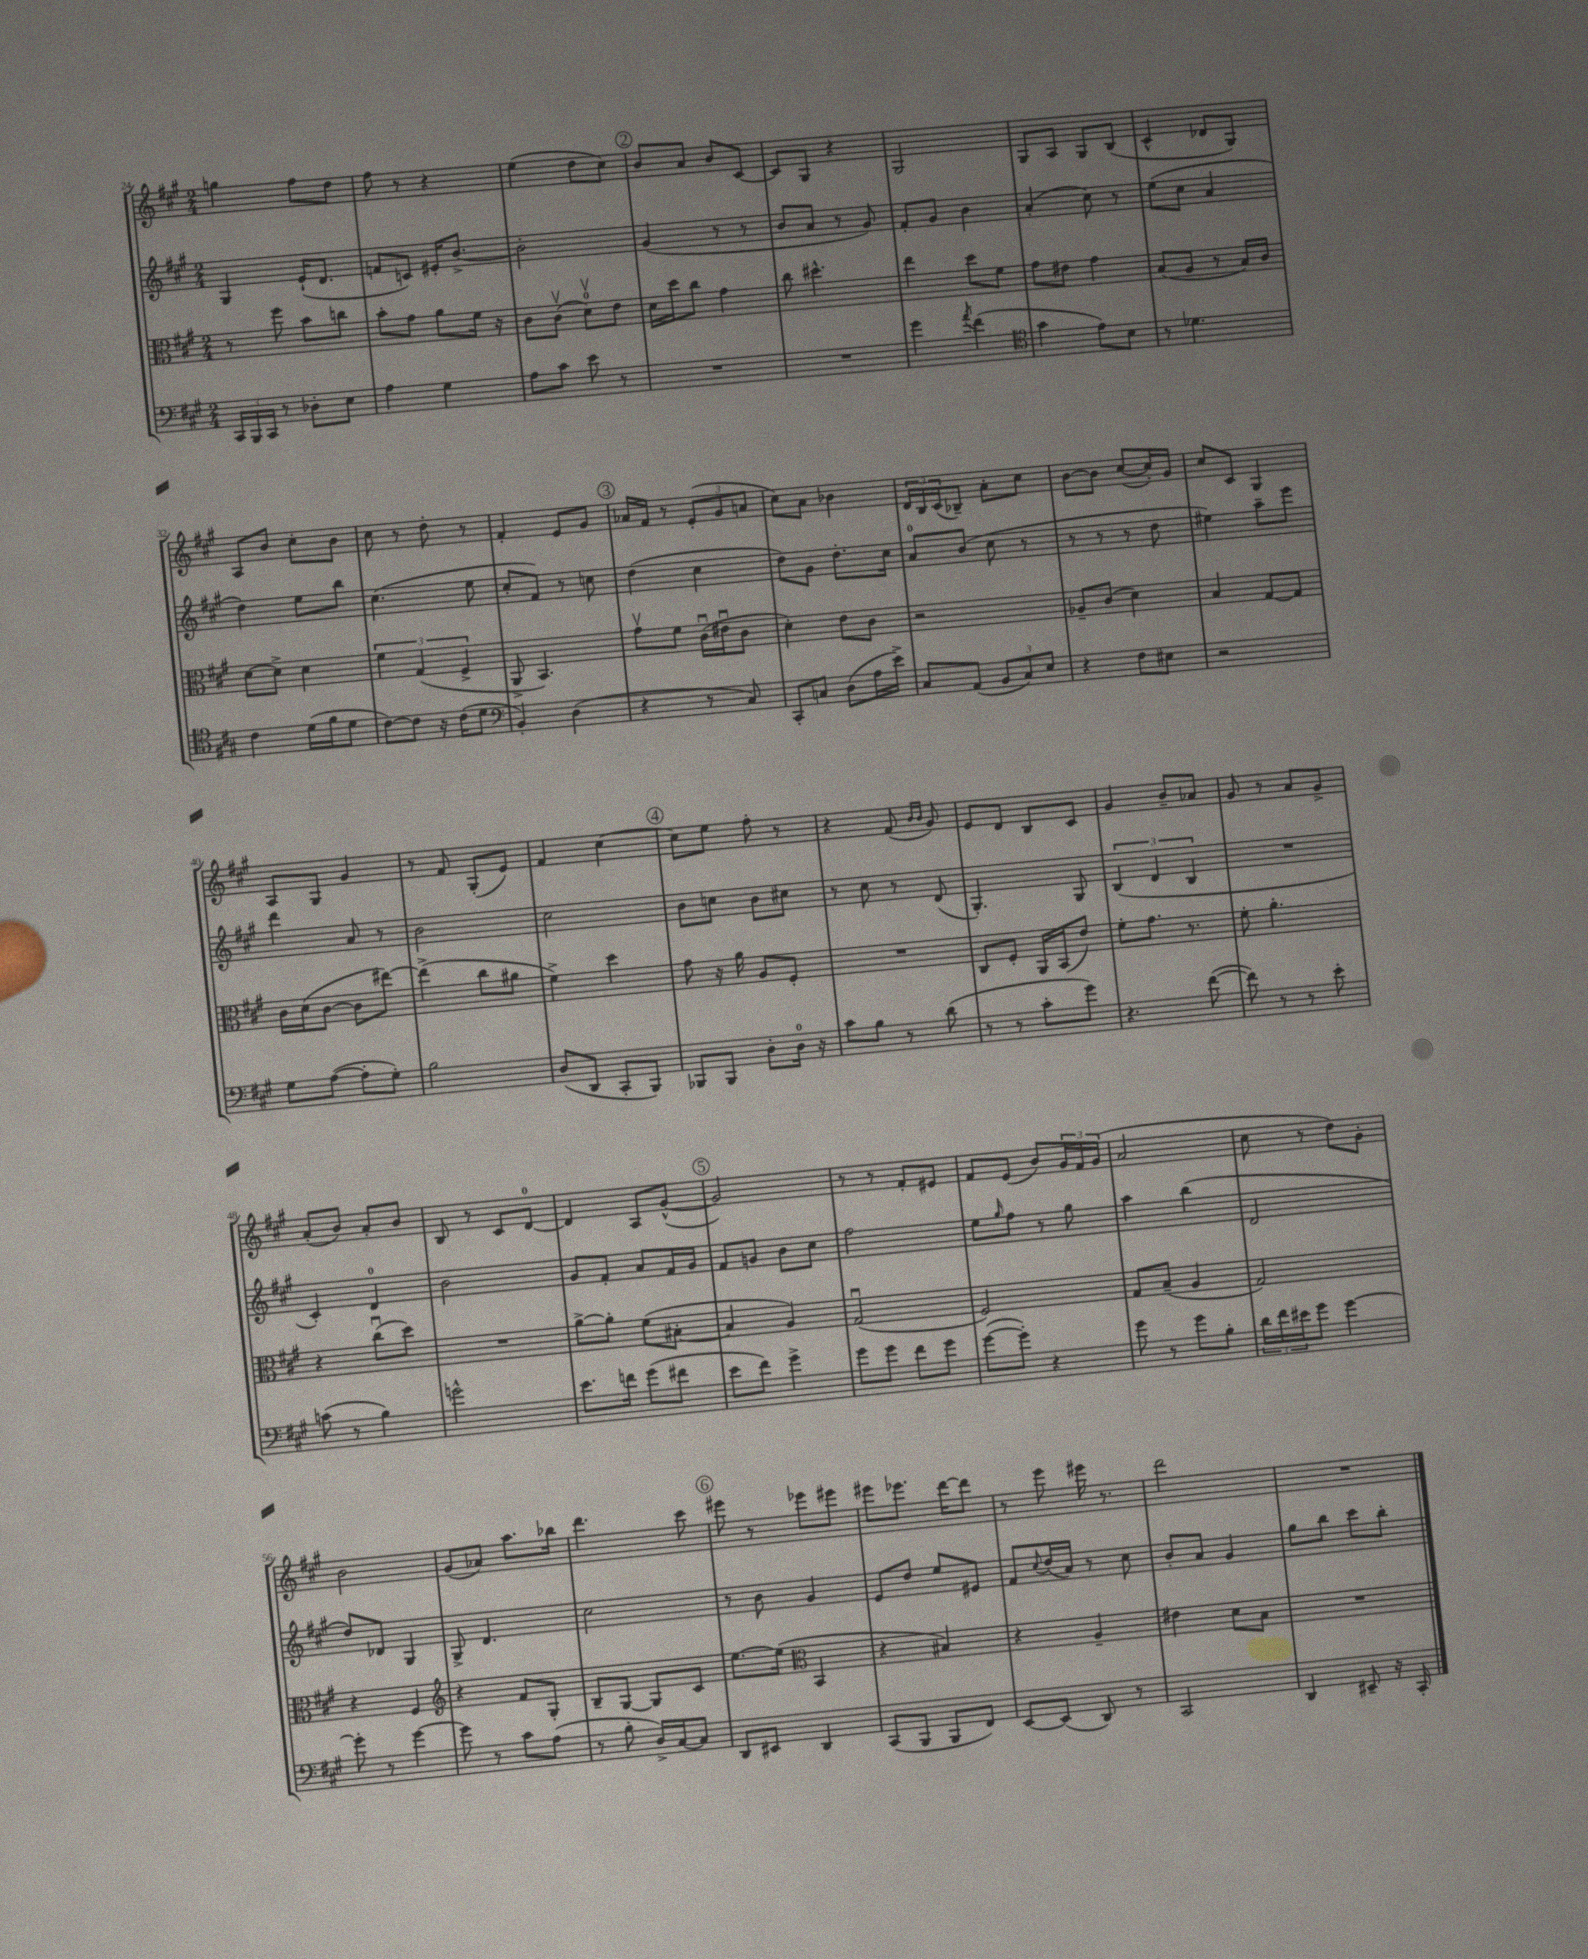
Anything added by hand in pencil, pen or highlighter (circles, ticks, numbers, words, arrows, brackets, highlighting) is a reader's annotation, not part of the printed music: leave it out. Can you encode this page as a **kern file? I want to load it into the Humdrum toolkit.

**kern	**kern	**kern	**kern
*part4	*part3	*part2	*part1
*staff4	*staff3	*staff2	*staff1
*clefF4	*clefC3	*clefG2	*clefG2
*k[f#c#g#]	*k[f#c#g#]	*k[f#c#g#]	*k[f#c#g#]
*M2/4	*M2/4	*M2/4	*M2/4
=24	=24	=24	=24
24CC#/LL	8r	4G#/	4ggn\
24BBB/	.	.	.
24CC#/JJ	.	.	.
8r	8ff#\	.	.
8D-X'\L	8b\L	(16e`/KL	8ff#\L
.	.	8.d/J	.
8E\J	8ccn\J	.	8dd\J
=25	=25	=25	=25
4A\	8b'\L	8fn/L	8ff#\
.	8g#\J	8cn/J)	8r
4G#\	8a\L	16e#X'/KL	4r
.	.	[8.b^/J	.
.	16f#\Jk	.	.
.	16r	.	.
=26	=26	=26	=26
8A\L	8c#\L	2b'\]	(4ee\
8c#\J	(8c#v\J	.	.
8e\	8dv\L)	.	8dd\L
8r	8e\J	.	8cc#\J)
!!LO:REH:place=s1:t=2
=27	=27	=27	=27
2r	16d\LL	(4g#/	8b/L
.	16dd\J	.	.
.	8cc#\J	.	8a/J
.	4g#\	8r	8b/L
.	.	8r	[8c#/J
=28	=28	=28	=28
2r	8cc#\	8b/L	8c#/L]
.	4.dd#X^^\	8a/J	8G#/J
.	.	8r	4r
.	.	8g#/)	.
=29	=29	=29	=29
4g#\	4ee\	8f#'/L	2G#/
.	.	8g#/J	.
8qa/	.	.	.
(4f#\	8dd\L	4b\	.
.	8f#\J	.	.
=30	=30	=30	=30
*clefC4	*	*	*
4g#\	8g#\L	(4a'/	8G#/L
.	8e#X\J	.	8A/J
8e\L)	4g#\	8cc#\)	8G#/L
8B\J	.	8r	(8B/J
=31	=31	=31	=31
8r	(8B/L	(8ee\L	4c#^^/
4.d-X\	8A/J	8cc#\J	.
.	8r	4a/	8d-X/L
.	16B/LL)	.	8G#/J)
.	16c#/JJ	.	.
!!LO:LB:g=z
=32	=32	=32	=32
4c#\	[8d\L	4dd\)	8A/L
.	8d^\J]	.	8b/J
(16d\LL	4d\	8ee\L	8cc#'\L
16f#\J	.	.	.
8d\J	.	8bb\J	8b\J
=33	=33	=33	=33
[8c#\L)	6f#\	(4.cc#\	8cc#\
8c#\J]	.	.	8r
.	(6G#/	.	.
16r	.	.	8dd'\
(16c#\KL	.	.	.
.	6F#^/	.	.
8d\J	.	8ee\	8r
=34	=34	=34	=34
*clefF4	*	*	*
4BB'/)	8AA^/	8cc#'/L	4f#'/
.	4.BB/)	8f#/J)	.
(4D\	.	8r	8e/L
.	.	8ccn\	8g#/J
!!LO:REH:place=s1:t=3
=35	=35	=35	=35
4r	8g#v\L	(4dd\	16a-X/LL
.	.	.	16f#/JJ
.	8f#\J	.	8r
8r	(16c#u\LL	4cc#\	(12e'/L
.	16e#Xu\J	.	.
.	.	.	12g#/
8C#/)	8c#\J	.	.
.	.	.	12an/J
=36	=36	=36	=36
8CC#'/L	4d'\)	8dd\L)	8cc#\L)
8Cn/J	.	8g#\J	8a\J
(8D\L	8e\L	8.dd'\L	4b-X\
16A\L	8c#\J	.	.
16e^\JJ)	.	16cc#\Jk	.
=37	=37	=37	=37
8C#/L	2r	8a/L	24d/LL
.	.	.	24B/
.	.	.	(24c#/J
(8AA/J	.	(8b/J	8B-X~/J)
12BB/L	.	8cc#\	8a'\L
12C#/)	.	.	.
.	.	8r	8cc#\J
12E/J	.	.	.
=38	=38	=38	=38
4r	8A-X~/L	8r	[8b\L
.	(8c#/J	8r	8b\J]
8F#\L	4d\)	8r	([8cc#/L
8E#X\J	.	8dd\	16cc#'/L])
.	.	.	16g#/JJ
=39	=39	=39	=39
2r	4B/	4ee#X\)	8cc#/L
.	.	.	8c#/J
.	[8G#/L	8aa~\L	4G#/
.	8G#/J]	8eee\J	.
!!LO:LB:g=z
=40	=40	=40	=40
8G#\L	16c#\LL	4ddd\	8A/L
.	(16d\J	.	.
([8A\J	[8c#\J	.	8G#/J
8A'\L]	8c#\L]	8a/	4g#/
8G#'\J)	[8ee#X\J)	8r	.
=41	=41	=41	=41
2B\	(4ee#^\]	2b\	8r
.	.	.	8f#/
.	8cc#\L	.	(8G#'/L
.	8a#X\J	.	8e/J)
=42	=42	=42	=42
(8D/L	4f#^\)	2cc#\	4f#/
8DD/J	.	.	.
8CC#'/L	4dd\	.	[4cc#\
8BBB/J)	.	.	.
!!LO:REH:place=s1:t=4
=43	=43	=43	=43
8BBB-X/L	8g#\	8b\L	8cc#\L]
8BBB-/J	16r	8ccn\J	8ee\J
.	16a\	.	.
8D'\L	8A/L	8b\L	8ff#'\
16D\Jk	8F#'/J	8cc#X\J	8r
16r	.	.	.
=44	=44	=44	=44
8c#\L	2r	8r	4r
8B\J	.	8cc#\	.
8r	.	8r	(8f#/
.	.	.	16qqb/LL
.	.	.	16qqb/JJ
(8d\	.	(8d/	8g#/)
=45	=45	=45	=45
8r	8C#/L	4.G#'/)	8e/L
8r	8F#'/J	.	8d/J
8c#'\L	16AA/LL	.	8B/L
.	(16BB/J	.	.
8g#\J)	8e/J)	8G#/	8c#/J
=46	=46	=46	=46
4.r	8f#'\L	(6B/	4g#/
.	8.g#\J	.	.
.	.	6d/	.
.	.	.	8b~/L
.	8.r	.	.
.	.	6B/	.
([8f#\	.	.	8a-X/J
=47	=47	=47	=47
8f#\])	8f#'\	2r	8g#/
8r	4.a'\	.	8r
8r	.	.	8a/L
8e'\	.	.	8g#^/J
!!LO:LB:g=z
=48	=48	=48	=48
(8cn\	4r	4c#'/)	(8a'/L
8r	.	.	8b/J)
4B\)	(8cc#u\L	4d/	8a'/L
.	8dd\J)	.	8b/J
=49	=49	=49	=49
2gn^^\	2r	2b\	8B/
.	.	.	8r
.	.	.	8c#/L
.	.	.	[8d/J
=50	=50	=50	=50
8.e\L	[8a^\L	8g#/L	4d/]
.	8a'\J]	8f#'/J	.
16fn\Jk	.	.	.
(8g#\L	(8f#\L	8a/L	8A/L
8f#X\J	[8B#X'\J	16f#/L	([8g#^^/J
.	.	16g#/JJ	.
!!LO:REH:place=s1:t=5
=51	=51	=51	=51
8e\L	4B#/]	8f#/L	2g#/])
8f#\J)	.	8gn/J	.
4g#^\	4A/)	8b\L	.
.	.	8cc#\J	.
=52	=52	=52	=52
8g#\L	(2G#u/	2ff#\	8r
8g#\J	.	.	8r
8f#\L	.	.	8f#'/L
8g#\J	.	.	8e#X/J
=53	=53	=53	=53
([8g#\L	2F#/)	8ee\L	8f#/L
.	.	16qqgg#/	.
8g#'\J])	.	8ff#\J	(8e/J
4r	.	8r	8b/L)
.	.	8gg#\	24g#/L
.	.	.	24f#/
.	.	.	(24g#/JJ
=54	=54	=54	=54
8g#\	8G#/L	4aa\	2a/
8r	(8B~/J	.	.
8g#\L	4A/	(4bb\	.
8B'\J	.	.	.
=55	=55	=55	=55
24d\LL	2G#/)	2d/	8cc#\
24f#\	.	.	.
24e#X\J	.	.	.
8g#\J	.	.	8r
[4g#\	.	.	8dd\L)
.	.	.	8g#'\J
!!LO:LB:g=z
=56	=56	=56	=56
8g#'\]	4r	8dd/L)	2b\
8r	.	8d-X/J	.
[4g#\	4F#/	4G#/	.
=57	=57	=57	=57
*	*clefG2	*	*
8g#\]	4r	8G#^/	(8g#/L
8r	.	4.d/	8a-X/J)
8c#\L	8f#/L	.	8.aa\L
(8A\J	8G#'/J	.	.
.	.	.	16bb-X\Jk
=58	=58	=58	=58
8r	8B~/L	2cc#\	4.ddd\
8B'\	[8G#/J	.	.
16D^/LL)	8G#/L]	.	.
[16C#/J	.	.	.
8C#/J]	8c#/J	.	8ccc#\
!!LO:REH:place=s1:t=6
=59	=59	=59	=59
8DD/L	[8.ee\L	8r	8eee#X\
8EE#X/J	.	8b\	8r
.	(16ee\Jk]	.	.
*	*clefC3	*	*
4DD/	4BB/	4g#/	8eee-X\L
.	.	.	8eee#X\J
=60	=60	=60	=60
(8CC#/L	4r	8e/L	8eee#X\L
8BBB/J	.	8dd/J	8.eee-X\J
8BBB/L	4B#X/)	8ee/L	.
.	.	.	[16ddd\KL
8FF#/J)	.	8e#X/J	8ddd\J]
=61	=61	=61	=61
[8EE/L	4r	8f#/L	8r
.	.	8qqcc#/	.
(8EE/J]	.	(16dd/L	8eee\
.	.	16a/JJ)	.
8DD/)	4A~/	8r	16eee#X\
.	.	.	8.r
8r	.	8cc#\	.
=62	=62	=62	=62
2CC#/	4e#X\	8b'/L	2ddd\
.	.	8a/J	.
.	8d\L	4g#/	.
.	8B\J	.	.
=63	=63	=63	=63
4DD/	2r	8gg#\L	2r
.	.	8bb\J	.
8EE#X~/	.	8ccc#\L	.
16r	.	8bb'\J	.
16CC#'/	.	.	.
==	==	==	==
*-	*-	*-	*-
